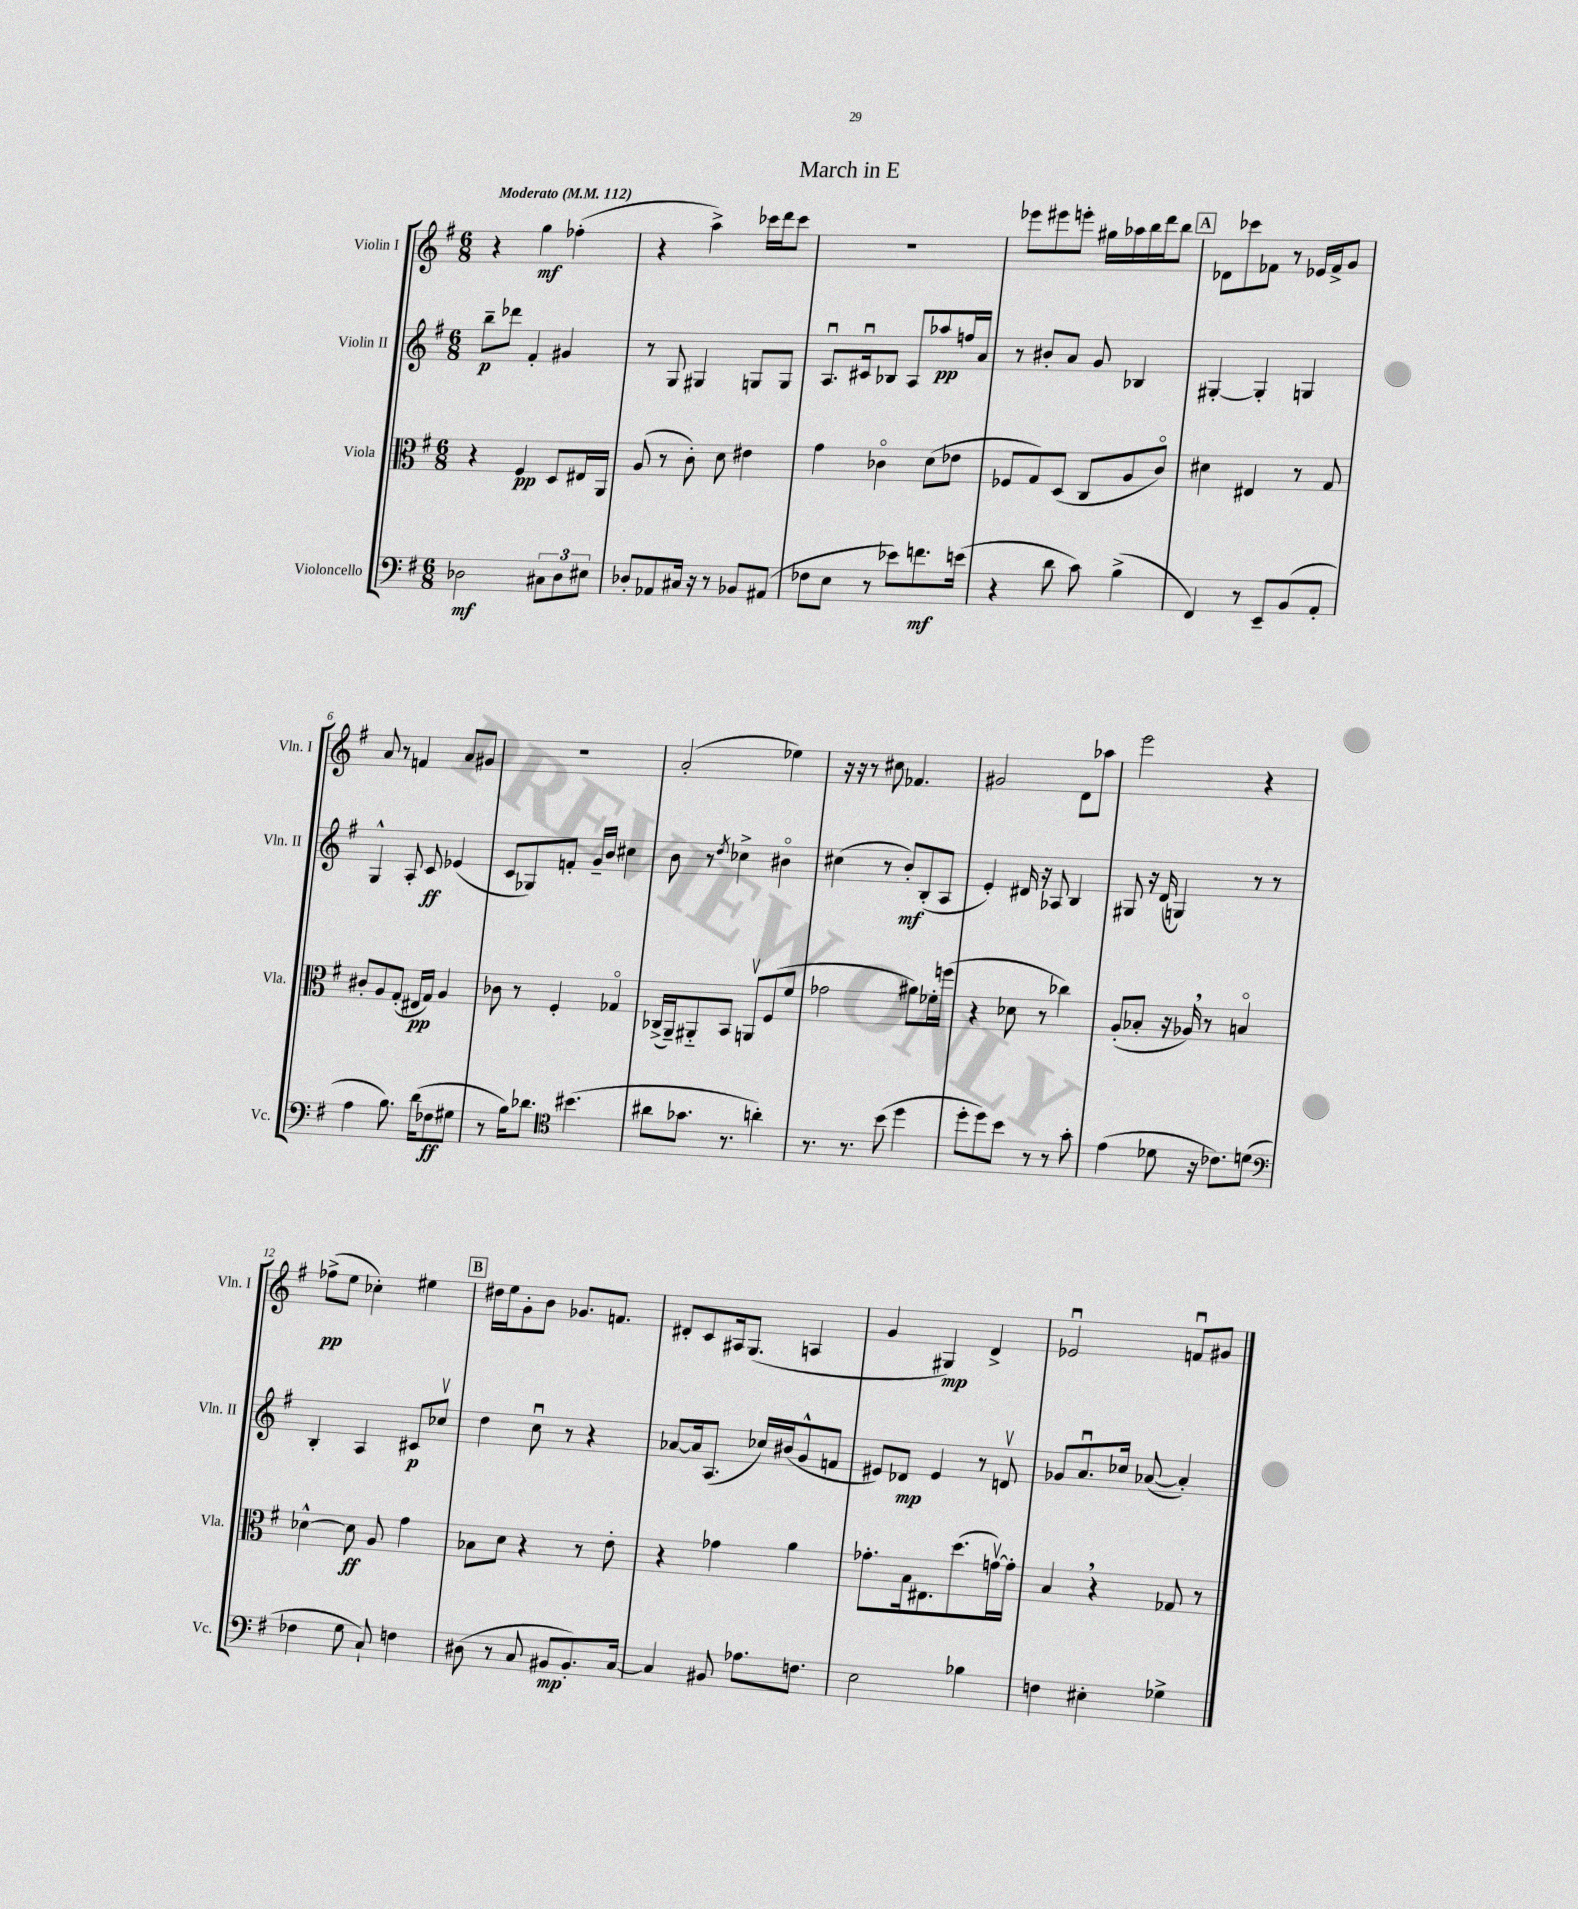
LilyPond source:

\header { title = "March in E" }
<<
\new StaffGroup <<
\new Staff = "s0" \with { instrumentName = "Violin I" shortInstrumentName = "Vln. I" } {
    \clef treble \key g \major \numericTimeSignature \time 6/8 \tempo "Moderato" 4 = 112
    r4 g''4\mf fes''4-.( |
    r4 a''4->) ces'''16 d'''16 ces'''8 |
    R2. |
    ees'''8 eis'''8 e'''8-. gis''16 aes''16 b''16 d'''16 b''8 |
    \mark \markup { \box "A" } des'8 ces'''8 fes'8 r8 ees'16 fes'16-> g'8 |
    a'8 r8 f'4 a'8 gis'8 |
    R2. |
    a'2-.( ees''4) |
    r16 r16 r8 cis''8 fes'4. |
    gis'2 d'8 aes''8 |
    e'''2 r4 |
    fes''8->\pp( e''8 ces''4-.) eis''4 |
    \mark \markup { \box "B" } dis''16 e''16 g'8-. b'8 ges'8. f'8. |
    dis'8-. c'8 ais16 g8.( a4 |
    g'4 gis4\mp) d'4-> |
    ees'2\downbow f'8\downbow gis'8 \bar "|." |
}
\new Staff = "s1" \with { instrumentName = "Violin II" shortInstrumentName = "Vln. II" } {
    \clef treble \key g \major \numericTimeSignature \time 6/8
    b''8--\p des'''8 fis'4-. gis'4 |
    r8 g8 gis4 g8 g8 |
    a8.\downbow cis'16\downbow bes8 a8 aes''8\pp f''16 a'16 |
    r8 bis'8-. a'8 g'8 bes4 |
    \mark \markup { \box "A" } gis4~-. gis4-. g4 |
    g4-^ a8-. c'8\ff ees'4( |
    c'8 ges8) f'8-. g'16-- b'16 cis''4 |
    b'8 r8 \acciaccatura { d''8 } ces''4-> bis'4\flageolet |
    cis''4( r8 b'8-.\mf) b8-.( a8 |
    e'4-.) dis'16 r16 aes8 b4 |
    gis8 r16 d'16( g4) r8 r8 |
    b4-. a4 cis'8\p ces''8\upbow |
    \mark \markup { \box "B" } d''4 c''8\downbow r8 r4 |
    aes'8~ aes'16 a8.( ces''16) bis'16( g'8-^ f'8 |
    eis'8) des'8\mp eis'4 r8 d'8\upbow |
    ges'8 a'8.\downbow ces''16 aes'8~( aes'4-.) \bar "|." |
}
\new Staff = "s2" \with { instrumentName = "Viola" shortInstrumentName = "Vla." } {
    \clef alto \key g \major \numericTimeSignature \time 6/8
    r4 fis4\pp d8 eis16 a,16 |
    a8( r8 c'8-.) d'8 eis'4 |
    g'4 ces'4\flageolet d'8( ees'8 |
    fes8 g8) d8( c8 a8 c'8\flageolet) |
    \mark \markup { \box "A" } dis'4 eis4 r8 g8 |
    cis'8-. a8 g8-.( eis16\pp g16) a4 |
    ces'8 r8 fis4-. ges4\flageolet |
    ces16->( a,16--) ais,8-_ b,8 a,8\upbow fis8( fis'8 |
    ges'2 ais'8) fes'16-. f''16( |
    r4 des'8 r8 ces''4) |
    a8-.( bes8-. r16 aes16) \breathe r8 b4\flageolet |
    des'4~-^ des'8\ff a8 g'4 |
    \mark \markup { \box "B" } bes8 d'8 r4 r8 e'8-. |
    r4 ges'4 a'4 |
    ges'8.-. b16 eis8. d''8.( g'16~\upbow) g'16-. |
    b4 \breathe r4 ges8 r8 \bar "|." |
}
\new Staff = "s3" \with { instrumentName = "Violoncello" shortInstrumentName = "Vc." } {
    \clef bass \key g \major \numericTimeSignature \time 6/8
    des2\mf \tuplet 3/2 { cis8 des8 eis8 } |
    des8-. aes,8 cis16 r16 r8 bes,8 ais,8( |
    fes8 e8 r8 ees'8) f'8.\mf e'16( |
    r4 d'8 c'8) b4->( |
    \mark \markup { \box "A" } fis,4) r8 e,8-- b,8( a,8-. |
    a4 b8.) d'16( fes8\ff gis8 |
    r8 b16) des'8. \clef tenor bis'4.( |
    ais'8 ges'8. r8. a'4-.) |
    r8. r8. b'8( d''4 |
    d''8-. d''8) b'8 r8 r8 g'8-. |
    e'4( des'8 r16 ces'8.) d'8( |
    \clef bass fes4 g8 c8-!) f4 |
    \mark \markup { \box "B" } dis8( r8 c8 bis,8\mp bis,8.-.) c16~ |
    c4 bis,8 aes8. f8. |
    e2 bes4 |
    f4 eis4-. ges4-> \bar "|." |
}
>>
>>
